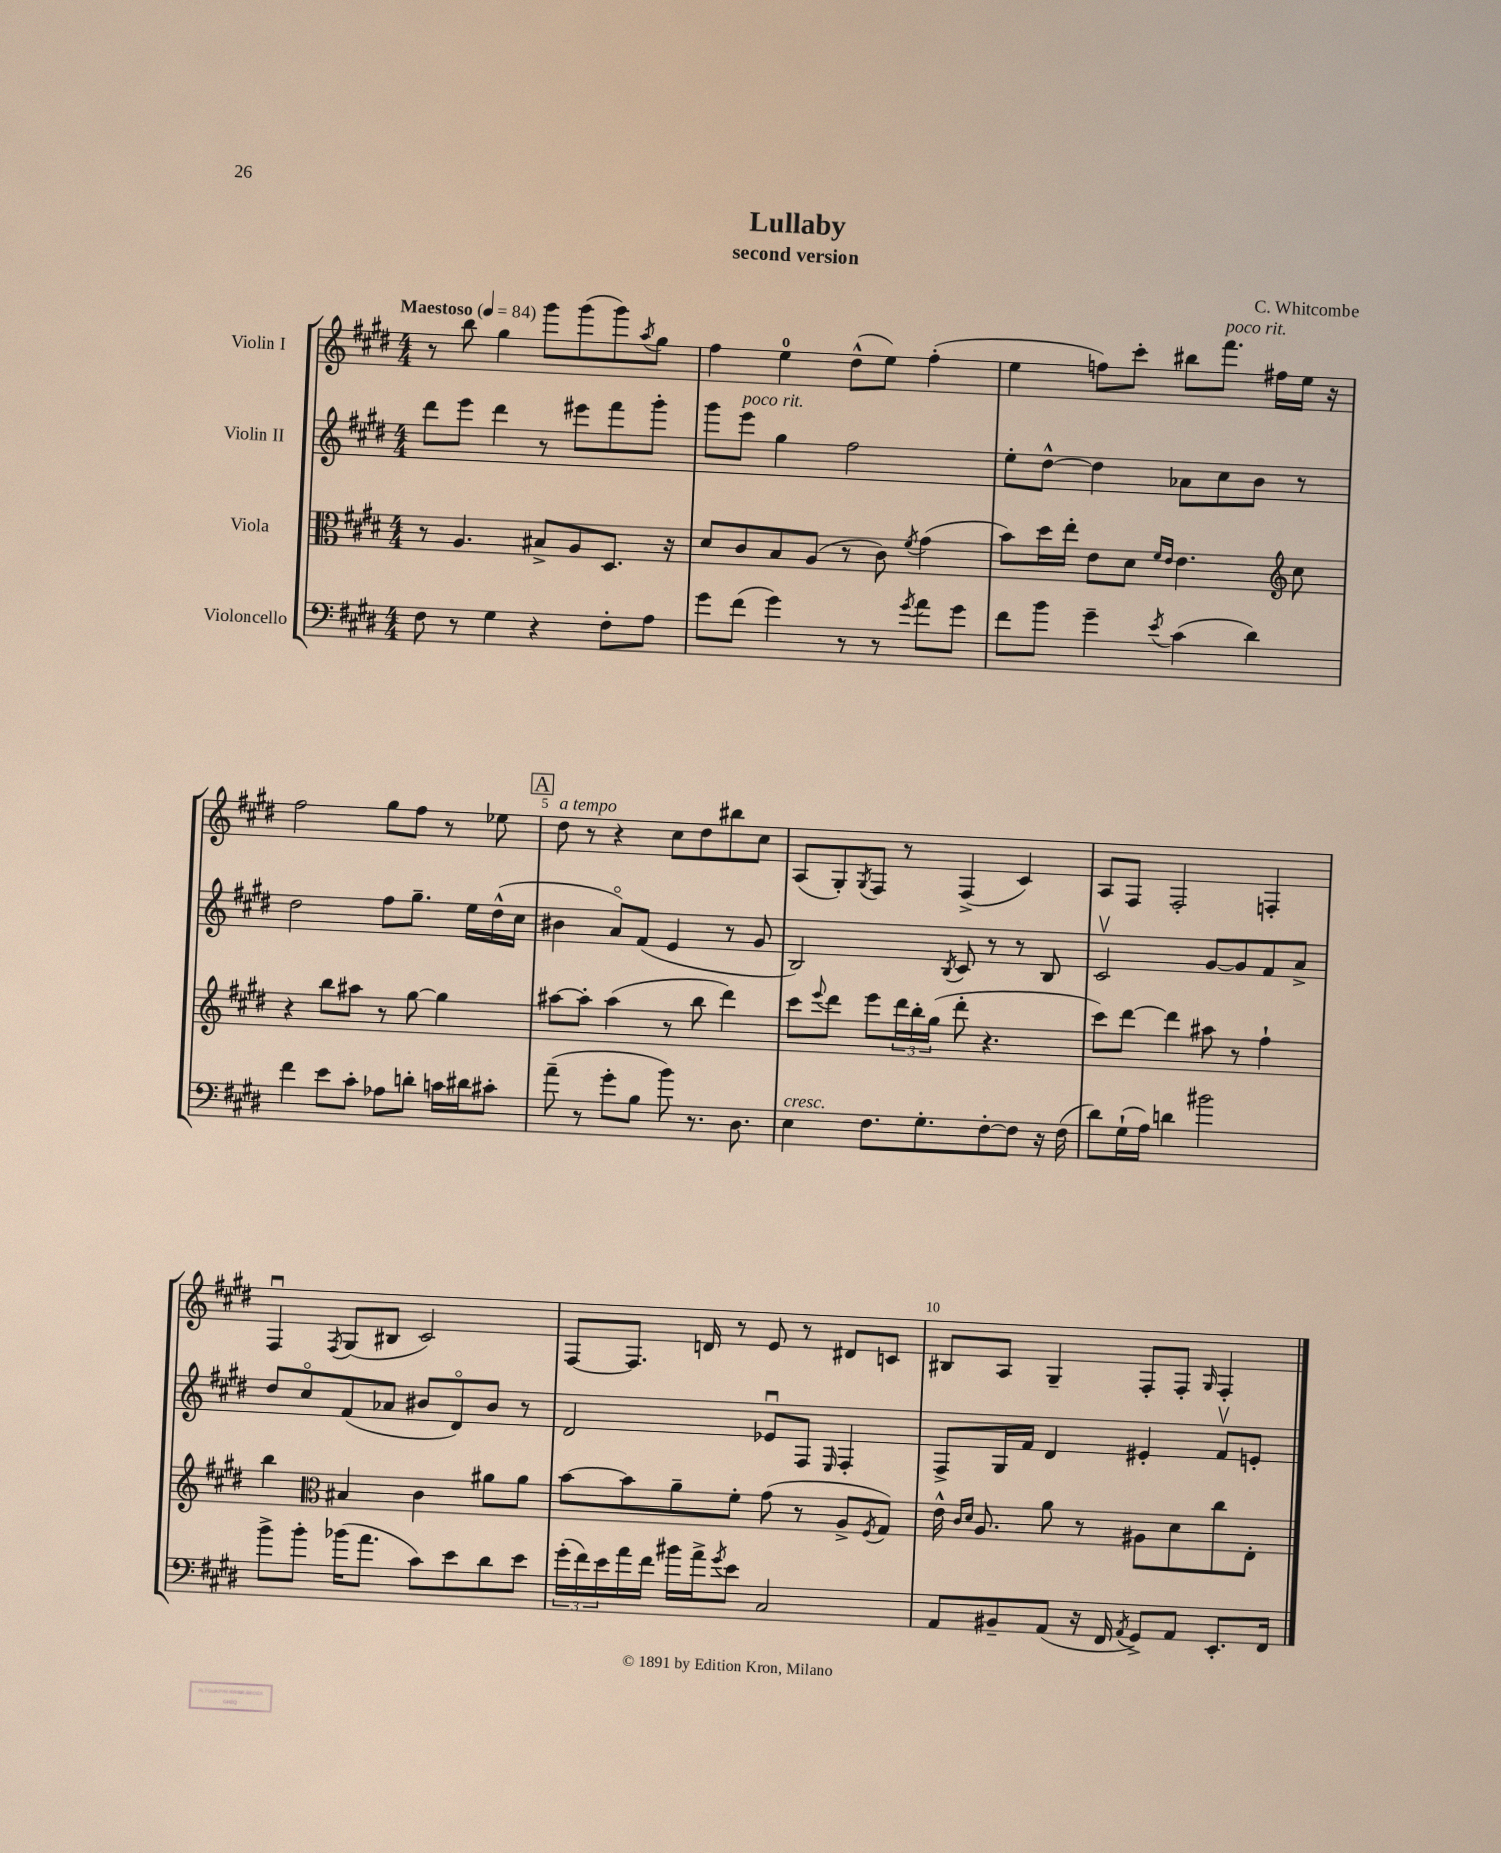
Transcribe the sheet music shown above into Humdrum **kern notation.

**kern	**kern	**kern	**kern
*staff4	*staff3	*staff2	*staff1
*clefF4	*clefC3	*clefG2	*clefG2
*k[f#c#g#d#]	*k[f#c#g#d#]	*k[f#c#g#d#]	*k[f#c#g#d#]
*M4/4	*M4/4	*M4/4	*M4/4
*MM84	*MM84	*MM84	*MM84
8F#	8r	8ddd#	8r
8r	4.A	8eee	8bb
4G#	.	4ddd#	4gg#
4r	8B#^	8r	8ggg#
.	8A	8eee#	(8ggg#
8F#'	8.D#	8fff#	8ggg#)
.	.	.	8qaa
8A	.	8ggg#'	8gg#
.	16r	.	.
=	=	=	=
8g#	8d#	8ggg#	4ff#
(8f#	8c#	8eee	.
4g#)	8B	4gg#	4ee
.	(8A	.	.
8r	8r	2ff#	(8dd#^^
8r	8c#)	.	8ee)
8qg#	8qf#	.	.
8a	(4g#	.	(4ff#'
8g#	.	.	.
=	=	=	=
8f#	8b)	8ee'	4ee
8b	16dd#	[8dd#^^	.
.	16ee'	.	.
4g#~	8e	4dd#]	8ff)
.	8d#	.	8ccc#'
.	16qqf#	.	.
8qe	16qqe	.	.
(4c#	4.e	8a-	8bb#
.	.	8cc#	8.fff#
4d#)	.	8b	.
.	.	.	16ff#
*	*clefG2	*	*
.	8cc#	8r	16ee
.	.	.	16r
=	=	=	=
4f#	4r	2dd#	2ff#
8e	8bb	.	.
8c#'	8aa#	.	.
8A-	8r	8ff#	8gg#
8d'	[8gg#	8.gg#~	8ff#
16c	4gg#]	.	8r
16d#	.	16ee	.
8c#'	.	(16dd#^^	8ee-
.	.	16cc#	.
=	=	=	=
(8a~	[8aa#	4b#	8dd#
8r	8aa#']	.	8r
8g#'	(4aa#	8ao)	4r
8B	.	(8f#	.
8b)	8r	4e	8cc#
8.r	8bb	.	8dd#
.	4ddd#)	8r	8bb#
8.D#	.	.	.
.	.	8g#	8cc#
=	=	=	=
4E	8ccc#	2B)	(8A
.	8qqeee	.	.
.	8ddd#	.	8G#')
.	.	.	8qG#
8.F#	8eee	.	8F#
.	24ddd#	.	8r
.	24bb'	.	.
8.G#'	.	.	.
.	(24gg#	.	.
.	.	8qB	.
.	8ddd#'	8c#	(4F#^
[8F#'	4.r	8r	.
8F#]	.	8r	4c#)
16r	.	8B	.
(16F#	.	.	.
=	=	=	=
8d#)	8ccc#)	2c#v	8A
(16G#`	[8ddd#	.	8F#
16A)	.	.	.
4d	4ddd#]	.	2F#'
2b#	8aa#	[8g#	.
.	8r	8g#]	.
.	4ff#`	8f#	4F'
.	.	8a^	.
=	=	=	=
8b^	4bb	8dd#	4F#u
8b'	.	8cc#o	.
*	*clefC3	*	*
.	.	.	8qF#
(16b-	4B#	(8f#	(8G#
8.a	.	.	.
.	.	8a-	8B#
8c#)	4c#	8b#	2c#)
8e	.	8d#o)	.
8d#	8a#	8b#	.
8e	8a#	8r	.
=	=	=	=
(24g#'	[8b	2d#	[8F#
24f#)	.	.	.
24e	.	.	.
16a	8b]	.	8.F#]
16f#	.	.	.
16b#	8a~	.	.
16a^	.	.	16d
8qg#	.	.	.
8e	8f#'	.	8r
2C#	(8g#	8e-u	8e
.	8r	8F#	8r
.	.	16qqE	.
.	8A^	4F#'	8d#
.	8qF#	.	.
.	8G#)	.	8c
=	=	=	=
8AA	16e^^	8F#^	8B#
.	16qqc#	.	.
.	16qqd#	.	.
.	8.A	.	.
8BB#~	.	16G#	8A
.	.	16f#	.
(8AA	8a	4d#	4G#~
16r	8r	.	.
16FF#	.	.	.
8qAA	.	.	.
8GG#^)	8A#	4e#'	8F#'
8AA	8d#	.	8F#'
.	.	.	16qqG#
8.EE'	8cc#	8f#v	4F#'
.	8E'	8e'	.
16FF#	.	.	.
==	==	==	==
*-	*-	*-	*-
